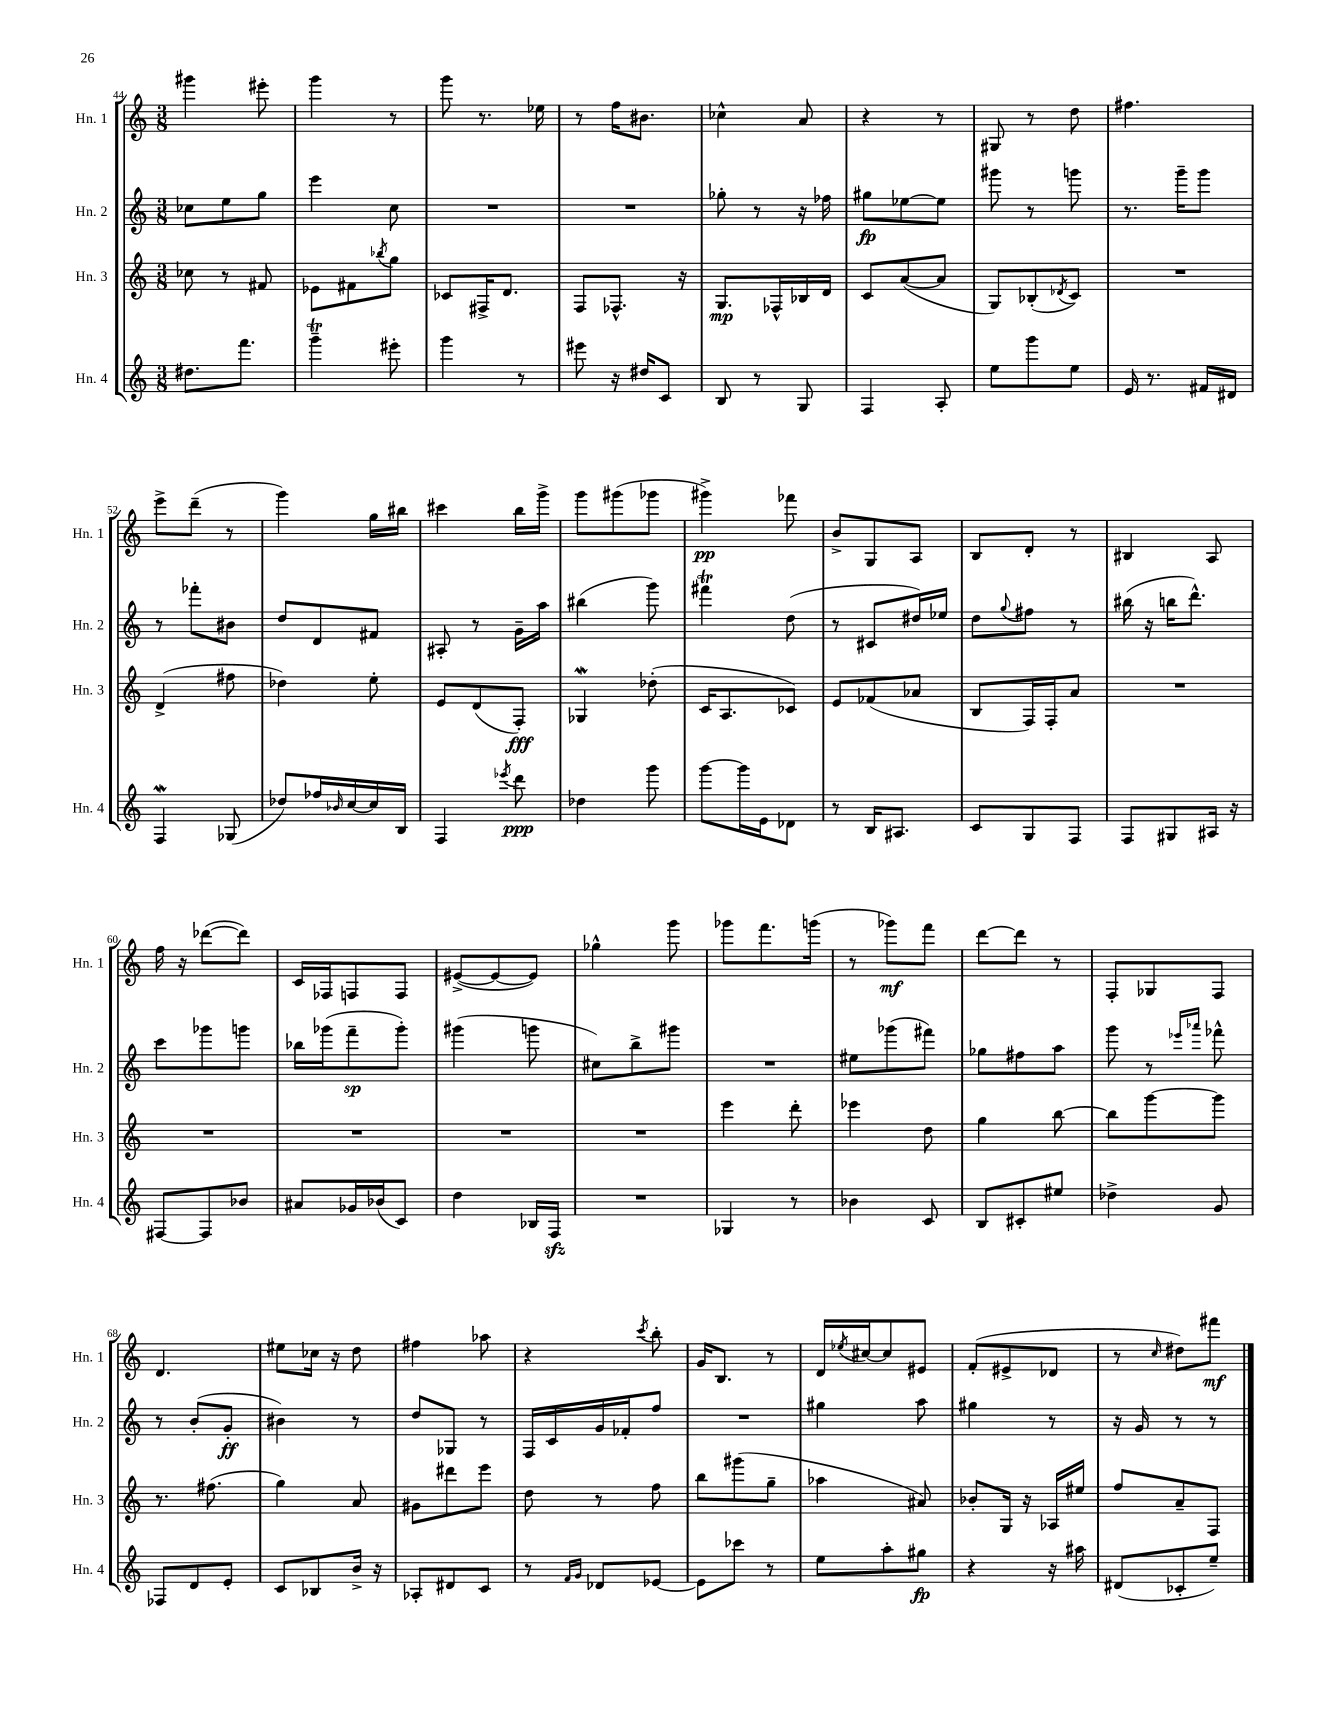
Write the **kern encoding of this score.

**kern	**dynam	**kern	**dynam	**kern	**dynam	**kern	**dynam
*part4	*part4	*part3	*part3	*part2	*part2	*part1	*part1
*staff4	*staff4	*staff3	*staff3	*staff2	*staff2	*staff1	*staff1
*I"Hn. 4	*	*I"Hn. 3	*	*I"Hn. 2	*	*I"Hn. 1	*
*I'Hn. 4	*	*I'Hn. 3	*	*I'Hn. 2	*	*I'Hn. 1	*
*clefG2	*	*clefG2	*	*clefG2	*	*clefG2	*
*k[]	*	*k[]	*	*k[]	*	*k[]	*
*M3/8	*	*M3/8	*	*M3/8	*	*M3/8	*
=44	=44	=44	=44	=44	=44	=44	=44
8.dd#X\L	.	8cc-X\	.	8cc-X\L	.	4ggg#X\	.
.	.	8r	.	8ee\	.	.	.
8.fff\J	.	.	.	.	.	.	.
.	.	8f#X/	.	8gg\J	.	8eee#X'\	.
=45	=45	=45	=45	=45	=45	=45	=45
4gggT~\	.	8e-X\L	.	4eee\	.	4ggg\	.
.	.	8f#X\	.	.	.	.	.
.	.	8qbb-X/	.	.	.	.	.
8eee#X'\	.	8gg\J	.	8cc\	.	8r	.
=46	=46	=46	=46	=46	=46	=46	=46
4ggg\	.	8c-X/L	.	4.r	.	8ggg\	.
.	.	16F#X^/K	.	.	.	8.r	.
.	.	8.d/J	.	.	.	.	.
8r	.	.	.	.	.	.	.
.	.	.	.	.	.	16ee-X\	.
=47	=47	=47	=47	=47	=47	=47	=47
8eee#X\	.	8F/L	.	4.r	.	8r	.
16r	.	8.F-X^^/J	.	.	.	16ff\KL	.
16dd#X/KL	.	.	.	.	.	8.b#X\J	.
8c/J	.	.	.	.	.	.	.
.	.	16r	.	.	.	.	.
=48	=48	=48	=48	=48	=48	=48	=48
8B/	.	8.G/L	mp	8gg-X'\	.	4cc-X^^\	.
8r	.	.	.	8r	.	.	.
.	.	16F-X^^/L	.	.	.	.	.
8G/	.	16B-X/	.	16r	.	8a/	.
.	.	16d/JJ	.	16ff-X\	.	.	.
=49	=49	=49	=49	=49	=49	=49	=49
4F/	.	8c/L	.	8gg#X\L	fp	4r	.
.	.	([8a/	.	[8ee-X\	.	.	.
8A'/	.	8a/J]	.	8ee-\J]	.	8r	.
=50	=50	=50	=50	=50	=50	=50	=50
8ee\L	.	8G/L)	.	8ggg#X\	.	8G#X/	.
8ggg\	.	(8B-X'/	.	8r	.	8r	.
.	.	8qd-X/	.	.	.	.	.
8ee\J	.	8c/J)	.	8gggn\	.	8dd\	.
=51	=51	=51	=51	=51	=51	=51	=51
16e/	.	4.r	.	8.r	.	4.ff#X\	.
8.r	.	.	.	.	.	.	.
.	.	.	.	16ggg~\KL	.	.	.
16f#X/LL	.	.	.	8ggg\J	.	.	.
16d#X/JJ	.	.	.	.	.	.	.
!!LO:LB:g=z
=52	=52	=52	=52	=52	=52	=52	=52
4Fw/	.	(4d^/	.	8r	.	8eee^\L	.
.	.	.	.	8fff-X'\L	.	(8ddd~\J	.
(8G-X/	.	8ff#X\	.	8b#X\J	.	8r	.
=53	=53	=53	=53	=53	=53	=53	=53
8dd-X/L)	.	4dd-X\)	.	8dd/L	.	4ggg\)	.
16ff-X/L	.	.	.	8d/	.	.	.
16qqb-X/	.	.	.	.	.	.	.
[16cc/	.	.	.	.	.	.	.
16cc/]	.	8ee'\	.	8f#X/J	.	16gg\LL	.
16B/JJ	.	.	.	.	.	16bb#X\JJ	.
=54	=54	=54	=54	=54	=54	=54	=54
4F/	.	8e/L	.	8A#X'/	.	4ccc#X\	.
.	.	(8d/	.	8r	.	.	.
8qeee-X/	.	.	.	.	.	.	.
8ddd\	ppp	8F'/J)	fff	16g~\LL	.	16bb\LL	.
.	.	.	.	16aa\JJ	.	16ggg^\JJ	.
=55	=55	=55	=55	=55	=55	=55	=55
4dd-X\	.	4G-Xw/	.	(4bb#X\	.	8ggg\L	.
.	.	.	.	.	.	(8ggg#X\	.
8ggg\	.	(8dd-X'\	.	8ggg\)	.	8ggg-X\J	.
=56	=56	=56	=56	=56	=56	=56	=56
[8ggg\L	.	16c/KL	.	4fff#Xt\	.	4ggg#X^\)	pp
.	.	8.A/	.	.	.	.	.
16ggg\L]	.	.	.	.	.	.	.
16e\J	.	.	.	.	.	.	.
8d-X\J	.	8c-X/J)	.	(8dd\	.	8fff-X\	.
=57	=57	=57	=57	=57	=57	=57	=57
8r	.	8e/L	.	8r	.	8b^/L	.
16B/KL	.	(8f-X/	.	8c#X/L	.	8G/	.
8.A#X/J	.	.	.	.	.	.	.
.	.	8a-X/J	.	16dd#X/L)	.	8A/J	.
.	.	.	.	16ee-X/JJ	.	.	.
=58	=58	=58	=58	=58	=58	=58	=58
8c/L	.	8B/L	.	8dd\L	.	8B/L	.
.	.	.	.	8qqgg/	.	.	.
8G/	.	16F/L)	.	8ff#X\J	.	8d'/J	.
.	.	16F'/J	.	.	.	.	.
8F/J	.	8a/J	.	8r	.	8r	.
=59	=59	=59	=59	=59	=59	=59	=59
8F/L	.	4.r	.	(16bb#X\	.	4B#X/	.
.	.	.	.	16r	.	.	.
8G#X/	.	.	.	16bbn\KL	.	.	.
.	.	.	.	8.ddd^^\J)	.	.	.
16A#X/Jk	.	.	.	.	.	8A/	.
16r	.	.	.	.	.	.	.
!!LO:LB:g=z
=60	=60	=60	=60	=60	=60	=60	=60
[8F#X/L	.	4.r	.	8ccc\L	.	16ff\	.
.	.	.	.	.	.	16r	.
8F#/]	.	.	.	8ggg-X\	.	([8ddd-X\L	.
8b-X/J	.	.	.	8gggn\J	.	8ddd-\J])	.
=61	=61	=61	=61	=61	=61	=61	=61
8a#X/L	.	4.r	.	16bb-X\LL	.	16c/LL	.
.	.	.	.	(16ggg-X\J	.	16F-X/J	.
16g-X/L	.	.	.	8fff~\	sp	8Fn/	.
(16b-X/J	.	.	.	.	.	.	.
8c/J)	.	.	.	8ggg-'\J)	.	8F/J	.
=62	=62	=62	=62	=62	=62	=62	=62
4dd\	.	4.r	.	(4ggg#X\	.	([8e#X^/L	.
.	.	.	.	.	.	8e#/_	.
16B-X/LL	.	.	.	8gggn\	.	8e#/J])	.
16Fzz/JJ	.	.	.	.	.	.	.
=63	=63	=63	=63	=63	=63	=63	=63
4.r	.	4.r	.	8cc#X\L)	.	4gg-X^^\	.
.	.	.	.	8bb^\	.	.	.
.	.	.	.	8ggg#X\J	.	8ggg\	.
=64	=64	=64	=64	=64	=64	=64	=64
4G-X/	.	4eee\	.	4.r	.	8ggg-X\L	.
.	.	.	.	.	.	8.fff\	.
8r	.	8ddd'\	.	.	.	.	.
.	.	.	.	.	.	(16gggn\Jk	.
=65	=65	=65	=65	=65	=65	=65	=65
4b-X\	.	4eee-X\	.	8ee#X\L	.	8r	.
.	.	.	.	(8ggg-X\	.	8ggg-X\L)	mf
8c/	.	8dd\	.	8fff#X\J)	.	8fff\J	.
=66	=66	=66	=66	=66	=66	=66	=66
8B/L	.	4gg\	.	8gg-X\L	.	[8ddd\L	.
8c#X'/	.	.	.	8ff#X\	.	8ddd\J]	.
8ee#X/J	.	[8bb\	.	8aa\J	.	8r	.
=67	=67	=67	=67	=67	=67	=67	=67
4dd-X^\	.	8bb\L]	.	8ggg\	.	8F'/L	.
.	.	[8ggg\	.	8r	.	8G-X/	.
.	.	.	.	16qqeee-X/LL	.	.	.
.	.	.	.	16qqaaa-X/JJ	.	.	.
8g/	.	8ggg\J]	.	8fff-X^^\	.	8F/J	.
!!LO:LB:g=z
=68	=68	=68	=68	=68	=68	=68	=68
8F-X/L	.	8.r	.	8r	.	4.d/	.
8d/	.	.	.	(8b'/L	.	.	.
.	.	(8.ff#X\	.	.	.	.	.
8e'/J	.	.	.	8g'/J	ff	.	.
=69	=69	=69	=69	=69	=69	=69	=69
8c/L	.	4gg\)	.	4b#X\)	.	8ee#X\L	.
8B-X/	.	.	.	.	.	16cc-X\Jk	.
.	.	.	.	.	.	16r	.
16b^/Jk	.	8a/	.	8r	.	8dd\	.
16r	.	.	.	.	.	.	.
=70	=70	=70	=70	=70	=70	=70	=70
8A-X'/L	.	8g#X\L	.	8dd/L	.	4ff#X\	.
8d#X/	.	8ddd#X\	.	8G-X/J	.	.	.
8c/J	.	8eee\J	.	8r	.	8aa-X\	.
=71	=71	=71	=71	=71	=71	=71	=71
8r	.	8dd\	.	16F/LL	.	4r	.
.	.	.	.	16c/	.	.	.
16qqf/LL	.	.	.	.	.	.	.
16qqg/JJ	.	.	.	.	.	.	.
8d-X/L	.	8r	.	16g/	.	.	.
.	.	.	.	16f-X'/J	.	.	.
.	.	.	.	.	.	8qccc/	.
[8e-X/J	.	8ff\	.	8ff/J	.	8bb'\	.
=72	=72	=72	=72	=72	=72	=72	=72
8e-\L]	.	8bb\L	.	4.r	.	16g/KL	.
.	.	.	.	.	.	8.B/J	.
8ccc-X\J	.	(8ggg#X\	.	.	.	.	.
8r	.	8gg~\J	.	.	.	8r	.
=73	=73	=73	=73	=73	=73	=73	=73
8ee\L	.	4aa-X\	.	4gg#X\	.	16d/LL	.
.	.	.	.	.	.	8qee-X/	.
.	.	.	.	.	.	[16cc#X/J	.
8aa'\	.	.	.	.	.	8cc#/]	.
8gg#X\J	fp	8a#X/)	.	8aa\	.	8e#X/J	.
=74	=74	=74	=74	=74	=74	=74	=74
4r	.	8b-X'/L	.	4gg#X\	.	(8f'/L	.
.	.	16G/Jk	.	.	.	8e#X^/	.
.	.	16r	.	.	.	.	.
16r	.	16A-X/LL	.	8r	.	8d-X/J	.
16aa#X\	.	16ee#X/JJ	.	.	.	.	.
=75	=75	=75	=75	=75	=75	=75	=75
(8d#X/L	.	8ff/L	.	16r	.	8r	.
.	.	.	.	16g/	.	.	.
.	.	.	.	.	.	16qqcc/	.
8c-X'/	.	8a~/	.	8r	.	8dd#X\L)	.
8ee~/J)	.	8F/J	.	8r	.	8fff#X\J	mf
==	==	==	==	==	==	==	==
*-	*-	*-	*-	*-	*-	*-	*-
